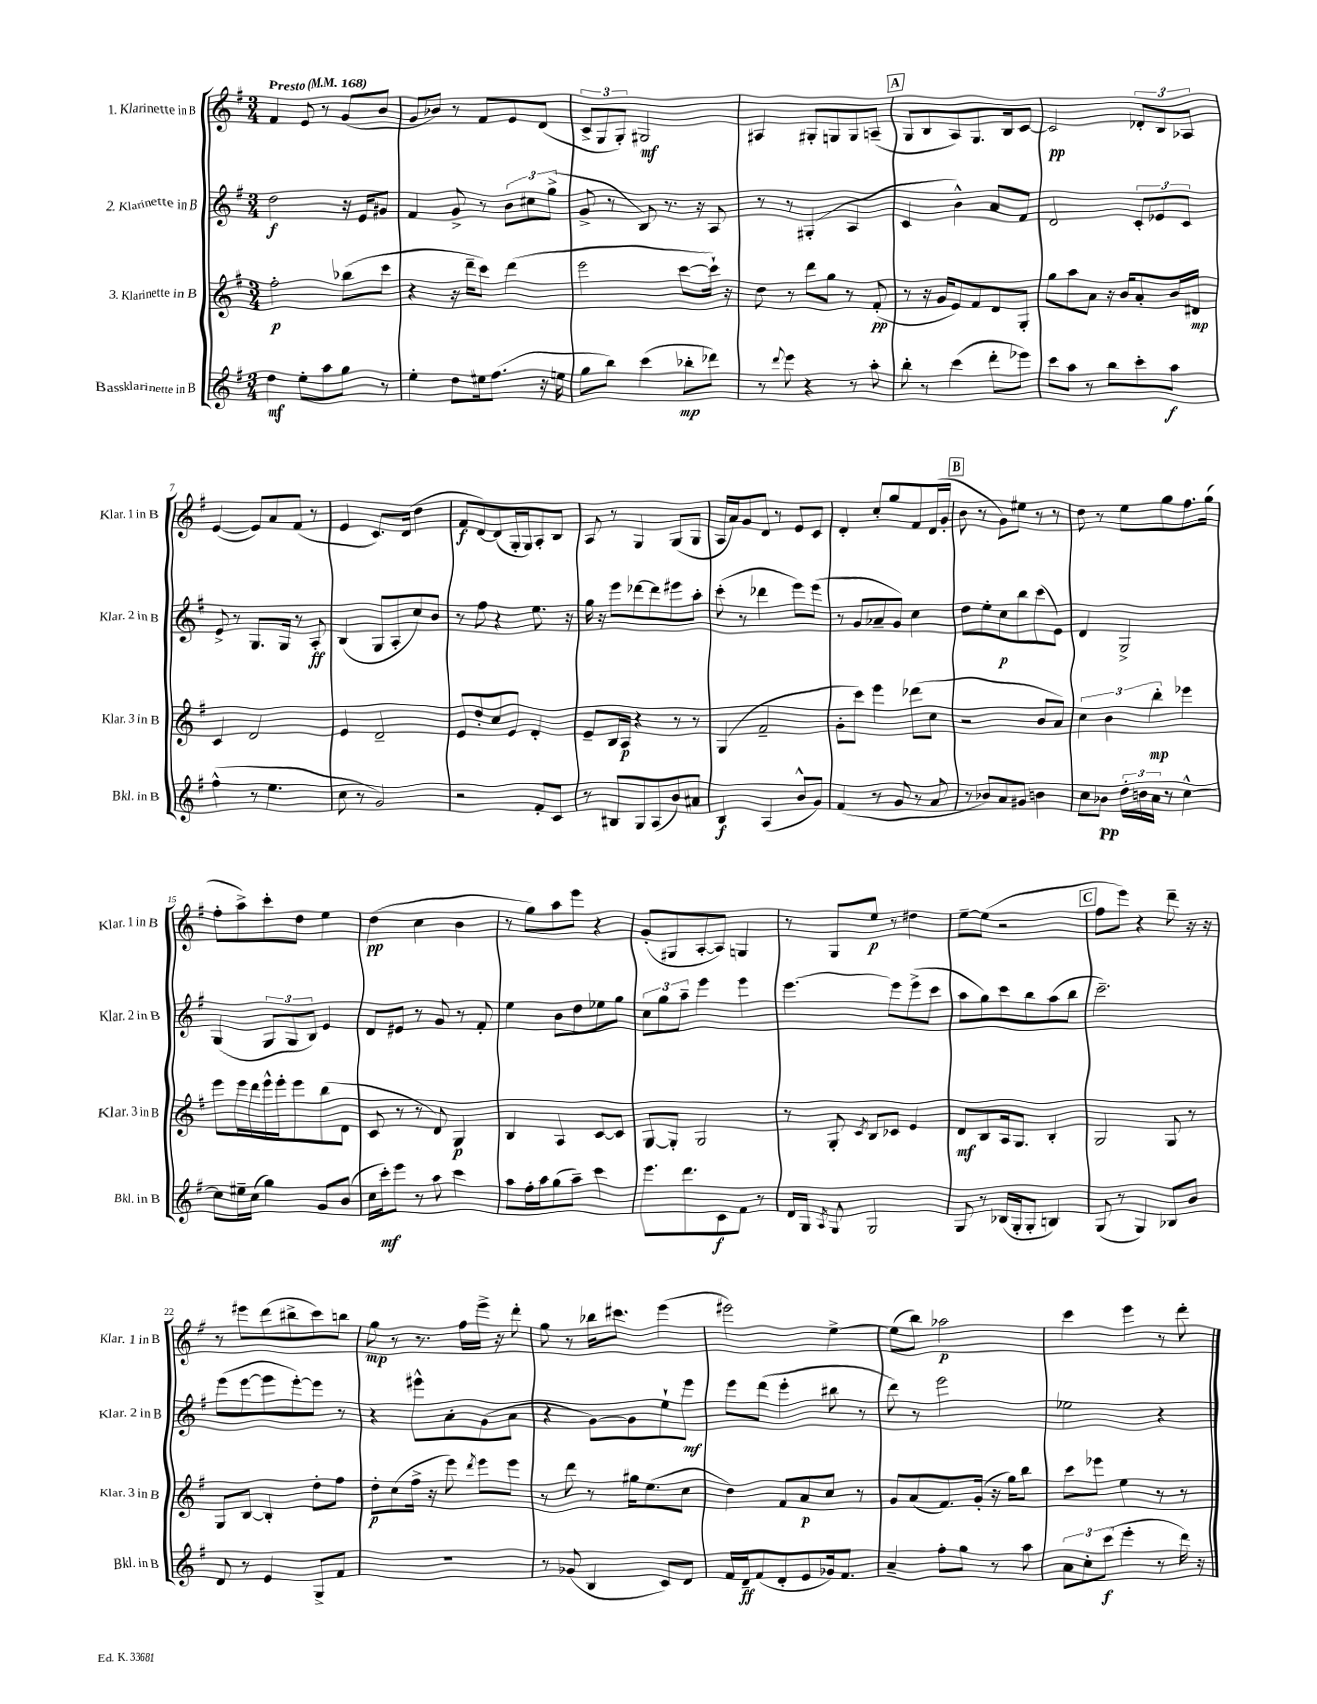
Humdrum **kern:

**kern	**kern	**kern	**kern
*staff4	*staff3	*staff2	*staff1
*clefG2	*clefG2	*clefG2	*clefG2
*k[f#]	*k[f#]	*k[f#]	*k[f#]
*M3/4	*M3/4	*M3/4	*M3/4
*MM168	*MM168	*MM168	*MM168
4dd	2ff#'	2dd	4f#
8ee'	.	.	8e
8aa	.	.	8r
8gg	(8bb-	16r	(8g
.	.	16e	.
8r	8ccc	8g#	8b
=	=	=	=
4ee'	4r	4f#	8g
.	.	.	8b-)
8dd	16r	8g^	8r
.	16ddd~	.	.
16ee#	8ccc)	8r	8f#
(8.ff#	.	.	.
.	(4ddd	12b	8e
.	.	12cc#	.
16r	.	.	(8d
.	.	(12gg^	.
16ee	.	.	.
=	=	=	=
8gg	2eee	8g^	12c^
.	.	.	12G
8bb)	.	8r	.
.	.	.	12G')
(4ccc	.	8B)	2G#
.	.	8.r	.
8bb-'	[8ccc	.	.
.	.	16r	.
8ddd-)	16ccc`])	8A	.
.	16r	.	.
=	=	=	=
8r	8dd	8r	4A#
8qqddd	.	.	.
8eee	8r	8r	.
4r	8ddd	(4G#'	8G#'
.	8gg	.	8G
8r	8r	4A	8G
8aa'	(8f#'	.	(8A~
=	=	=	=
8bb'	8r	4c	8G
8r	16r	.	8B
.	16g	.	.
(4ccc	8e)	4b^^)	8A)
.	8f#	.	8.G
8ddd'	8d	8a	.
.	.	.	16B
8eee-)	8G'	8f#	[8c
=	=	=	=
8ccc	8gg	2d	2c]
8aa	8aa	.	.
8r	8a	.	.
8bb	16r	.	.
.	16b	.	.
8ccc'	8a'	12c'	12d-'
.	.	12e-	12B
8aa	16b	.	.
.	.	12c	12A-
.	16d#	.	.
=	=	=	=
(4ff#^^	4c	8e^	([4e
.	.	8r	.
8r	2d	8.G	8e])
4.ee	.	.	8a
.	.	16G	.
.	.	8r	(8f#
.	.	8A'	8r
=	=	=	=
8cc	4e	(4B	4e
8r	.	.	.
2g)	2d~	8G	8.c)
.	.	8A'	.
.	.	.	(16d
.	.	8cc)	4dd
.	.	8b	.
=	=	=	=
2r	8e	8r	8f#
.	8dd'	8ff#	[8d)
.	8cc	4r	(8d]
.	8e	.	16G'
.	.	.	16G)
8f#'	4d'	8.ee	8A'
8c	.	.	8B
.	.	16r	.
=	=	=	=
8r	8e~	16gg	8A
.	.	16r	.
8B#	16B	8eee	8r
.	16A	.	.
8G	4r	[8ddd-	4G
(8A	.	8ddd-]	.
8b)	8r	8eee#	(8G
8a#	8r	8aa'	8G
=	=	=	=
4B	(4G	(8ccc'	16A
.	.	.	16a)
.	.	8r	8g
(4A	2f#~	4ddd-	8d
.	.	.	8r
8b^^	.	8eee)	8e
8g)	.	(8eee	8c
=	=	=	=
(4f#	8g'	8r	4d'
.	8ccc)	8g	.
8r	4eee	8a-~	8cc'
8g	.	8g)	8gg
8r	(8ddd-	4cc	8f#
8a	8cc	.	(16d
.	.	.	16g'
=	=	=	=
8r	2r	8dd	8b
8b-)	.	8ee'	8r
8a	.	8cc	8g)
8g#	.	8bb	8ee#
4b	8b	(8ccc	8r
.	8a)	8e)	8r
=	=	=	=
8cc	6cc	4d	8dd
8b-	.	.	8r
.	6b	.	.
24dd'	.	2G^	8ee
24b	.	.	.
24a	6bb'	.	.
8r	.	.	8gg
[4cc^^	4eee-	.	8.ff#
.	.	.	(16gg
=	=	=	=
8cc]	8eee	(4G	8ff#'
16ee#~	16eee	.	8aa^)
(16cc	16ddd	.	.
4gg)	16eee^^	12G	8ccc'
.	16eee'	.	.
.	.	12G	.
.	8eee	.	8dd
.	.	12B)	.
8g	(8bb	4e	4ee
(8b	8d	.	.
=	=	=	=
16cc	8c	8d	(4dd
16ccc')	.	.	.
8eee	8r	8e#	.
8r	8r	8r	4cc
8aa	8d)	8g	.
4ccc	4G	8r	4b
.	.	8f#'	.
=	=	=	=
8aa	4B	4ee	8r
16ff#'	.	.	8gg)
16aa	.	.	.
(8gg	4A	8b	8aa
8aa~)	.	8dd	8eee
4ccc	[8c	8ee-	4r
.	8c]	8gg	.
=	=	=	=
8.eee	[8G	12cc	(8g'
.	.	12gg	.
.	8G']	.	8G#
.	.	12aa~	.
8.ddd	.	.	.
.	2G	4eee	[8A'
8c	.	.	8A])
8f#	.	4eee	4G
8r	.	.	.
=	=	=	=
16d	8r	[4.eee	8r
16G	.	.	.
8qA	.	.	.
8G	8G'	.	8G
.	8qc	.	.
2G	8B	.	8ee
.	8c-	8eee]	8r
.	4e	(8eee^	4dd#
.	.	8ccc	.
=	=	=	=
8G	8d	8aa	[8ee~
8r	8B	8gg)	(8ee]
(16B-	16A	8ccc	2r
16G'	8.G	.	.
8G'	.	8bb	.
4B)	4B'	(8aa	.
.	.	8bb	.
=	=	=	=
(8G	2G	2.ccc~)	8ff#
8r	.	.	8eee)
4G)	.	.	4r
8B-	8G	.	8ddd~
8b	8r	.	16r
.	.	.	16r
=	=	=	=
8d	8G	(8eee	8r
8r	[8B	[8eee	8eee#
4e	4B']	8eee]	(8ddd
.	.	[8eee')	8bb#^
8G^	8dd'	8eee]	8ccc)
8f#	8ff#	8r	8bb
=	=	=	=
2.r	8dd'	4r	8gg
.	(8cc	.	8r
.	16ff#^	8eee#^^	8.r
.	16r	.	.
.	8eee)	8a'	.
.	.	.	16ff#
.	8qddd	.	.
.	8eee	(8g	16eee^
.	.	.	16r
.	8eee	8a	8ddd'
=	=	=	=
8r	8r	4r	8gg
(8g-	8ddd	.	8r
4B	8r	[8g)	16bb-
.	.	.	8.ccc#
.	16gg#	8g]	.
.	(8.ee	.	.
8c)	.	8ee`	(4eee
8d	8cc	8eee	.
=	=	=	=
16f#	4dd)	8eee	2eee#)
16d~	.	.	.
(8f#	.	(8ddd	.
8d'	8f#	4eee'	.
8e	8a	.	.
16g-)	8cc	8bb#	[4ee^
8.f#	.	.	.
.	8r	8r	.
=	=	=	=
4a~	8g	8ddd)	(8ee]
.	(8a	8r	8bb)
8ff#'	8.f#)	2eee	2aa-
8gg	.	.	.
.	(16g'	.	.
8r	16r	.	.
.	16gg)	.	.
8aa	8bb	.	.
=	=	=	=
12a	8ccc	2ee-	4ccc
12cc'	.	.	.
.	8eee-	.	.
(12ccc	.	.	.
4eee'	4ee	.	4eee
8r	8r	4r	8r
16ddd)	8r	.	8ddd'
16r	.	.	.
==	==	==	==
*-	*-	*-	*-
